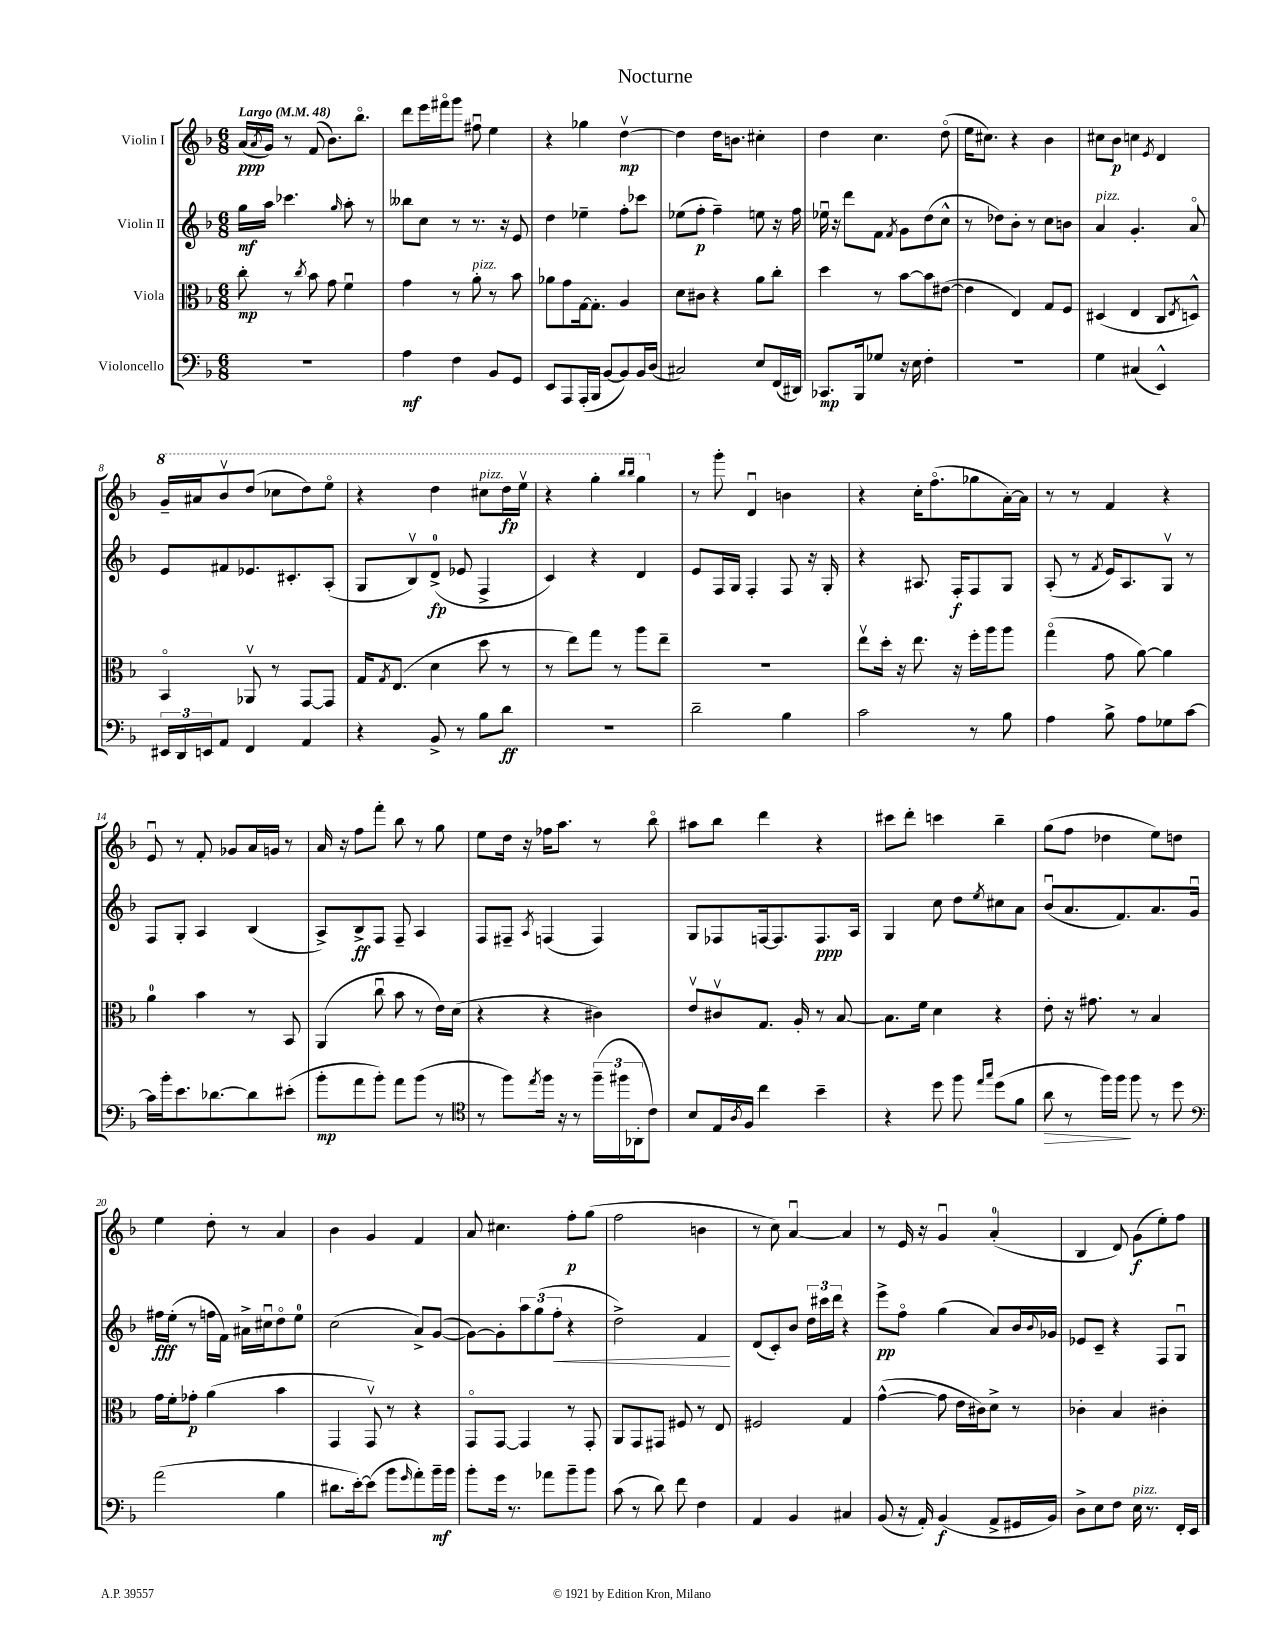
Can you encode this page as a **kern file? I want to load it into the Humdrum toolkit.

**kern	**kern	**kern	**kern
*staff4	*staff3	*staff2	*staff1
*clefF4	*clefC3	*clefG2	*clefG2
*k[b-]	*k[b-]	*k[b-]	*k[b-]
*M6/8	*M6/8	*M6/8	*M6/8
*MM48	*MM48	*MM48	*MM48
2.r	8cc'\	16gg\LL	(16a/LL
.	.	.	8qa/
.	.	16aa\JJ	16g/JJ)
.	8r	4.ccc-\	8r
.	8qcc/	.	.
.	8b-\	.	(8f/
.	8g\	.	8.b-\L)
.	.	16qqgg/	.
.	4fu\	8aa'\	.
.	.	.	8.bb-o\J
.	.	8r	.
=	=	=	=
4A\	4g\	8bb--\L	8ddd\L
.	.	8cc\J	16eee\L
.	.	.	16fff#o\J
4F\	8r	8r	8ggg\J
.	8a'\	8.r	8ff#u\
8BB-/L	8r	.	4ee\
.	.	16r	.
8GG/J	8b-\	8e/	.
=	=	=	=
8EE/L	8a-\L	4dd\	4r
8AAA/	8g\	.	.
(16AAA'/L	[16G\k	4ee-~\	4gg-\
16BBB-/JJ	8.G'\]J	.	.
[8BB-/L	.	.	.
8BB-/])	4A/	8ff'\L	[4ddv\
16BB-/L	.	8ccc-\J	.
(16D/JJ	.	.	.
=	=	=	=
2C#/)	8d\L	(8ee-\L	4dd\]
.	8c#\J	8ff'\J	.
.	4r	4ff~\)	16dd\LK
.	.	.	8.b\J
8E/L	8a\L	8ee\	4cc#'\
(16FF/L	8cc'\J	16r	.
16DD#/JJ)	.	16ff\	.
=	=	=	=
8.CC-/L	4dd\	16ee-u\	4dd\
.	.	16r	.
.	.	8ddd\L	.
16BBB-/k	.	.	.
8G-/J	8r	8f\J	4.cc\
.	.	8qf/	.
16r	[8b-\L	8g\L	.
16E\	.	.	.
4F'\	8b-\]	(8dd\	.
.	([8e#\J	8cc^^\J	(8ddo\
=	=	=	=
2.r	4e#\]	8r	16ee\LK
.	.	.	8.cc#\J)
.	.	8dd-\L)	.
.	4E/)	8b-'\J	4r
.	.	8r	.
.	8G/L	8cc\L	4b-\
.	8F/J	8b\J	.
=	=	=	=
4G\	(4D#/	4a/	8cc#\L
.	.	.	8b-\J
(4C#/	4E/	4.g'/	4cc\
.	.	.	8qe/
4EE^^/)	8C/L	.	4d/
.	8qE/	.	.
.	8D^^/J)	8ao/	.
=	=	=	=
24EE#/LL	4BB-o/	8e/L	16gg~/LL
24DD/	.	.	.
.	.	.	16aa#/J
24EE/J	.	.	.
8AA/J	.	8f#/	8bb-v/
4FF/	8AA-v/	8.e-/	(8ddd/J
.	8r	.	8ccc-\L
.	.	8.c#'/	.
4AA/	[8GG/L	.	8ddd\)
.	8GG/]J	(8A'/J	8eeeo\J
=	=	=	=
4r	16G/LK	8G/L	4r
.	8qG/	.	.
.	(8.E/J	.	.
.	.	8B-v/)	.
8BB-^/	4d\	(8d^/J	4ddd\
8r	.	8e-/	.
8B-\L	8dd\	4F^/	8ccc#\L
8d\J	8r	.	16ddd\L
.	.	.	16eeev\JJ
=	=	=	=
2.r	8r	4c/)	4r
.	8ee\L)	.	.
.	8gg\J	4r	4ggg'\
.	8r	.	.
.	.	.	16qqbbb-/LL
.	.	.	16qqbbb-/JJ
.	8aa\L	4d/	4ggg\
.	8ee~\J	.	.
=	=	=	=
2d~\	2.r	8e/L	8r
.	.	16F/L	8ggg'\
.	.	16G/JJ	.
.	.	4F'/	4du/
4B-\	.	8F/	4b\
.	.	16r	.
.	.	16G'/	.
=	=	=	=
2c\	8eev\L	4r	4r
.	16dd'\Jk	.	.
.	16r	.	.
.	8.ee\	8.A#/	16cc'\LK
.	.	.	(8.ffo\
.	16r	16F'/LK	.
8r	16ff'\LL	8F/	8gg-\
.	16aa\J	.	.
8B-\	8aa\J	8G/J	[16a'\L)
.	.	.	16a\]JJ
=	=	=	=
4A\	(4ggo\	(8A'/	8r
.	.	8r	8r
.	.	8qf/	.
8B-^\	8g\	16e/LK)	4f/
.	.	8.A/	.
8A\L	[8a\)	.	.
8G-\	4a\]	8Gv/J	4r
[8c\J	.	8r	.
=	=	=	=
16c\]LL	4a\	8F/L	8eu/
16b-'\J	.	.	.
8.e\	.	8G'/J	8r
.	4b-\	4A/	8f'/
[8.d-\	.	.	.
.	.	.	8g-/L
8d-\]	8r	(4B-/	16a/L
.	.	.	16g/JJ
(8e#'\J	8BB-/	.	8r
=	=	=	=
8b-'\L	(4AA/	8A^/L)	16a/
.	.	.	16r
8a\	.	8B-^/	8ff\L
8b-'\J)	8ccu\	8F/J	8fff'\J
8a\L	8b-\	8F~/	8bb-\
(8b-\J	8r	4A/	8r
8r	16e\LL)	.	8gg\
.	(16d\JJ	.	.
=	=	=	=
*clefC4	*	*	*
8r	4r	8F/L	8ee\L
8ff\L)	.	8F#~/J	16dd\Jk
.	.	.	16r
8qee/	.	8qA/	.
16ff\Jk	4r	(4F/	16ff-\LK
16r	.	.	8.aa\J
8r	.	.	.
(24ff~\LL	4c#\)	4F/)	8r
24ff#\	.	.	.
24AA-'\J	.	.	.
8c\J)	.	.	8bb-o\
=	=	=	=
8B-/L	8ev/L	8G/L	8aa#\L
16E/L	8c#v/	8F-/	8bb-\J
8qA/	.	.	.
16F/JJ	.	.	.
4cc\	8.G/J	[16F/k	4ddd\
.	.	8.F/]	.
.	16A'/	.	.
4b-~\	8r	8.F/	4r
.	[8B-/	.	.
.	.	16A/Jk	.
=	=	=	=
4r	8.B-\]L	4G/	8ccc#\L
.	.	.	8ddd'\J
.	16f\Jk	.	.
8dd\	4d\	8cc\	4ccc\
8ff\	.	8dd\L	.
16qqee/LL	.	.	.
16qqgg/JJ	.	8qee/	.
(8dd\L	4r	8cc#\	4bb-~\
8f\J	.	8a\J	.
=	=	=	=
8a\	8e'\	(8b-u/L	(8gg\L
8r	16r	8.a/	8ff\J
.	8.g#\	.	.
16ff\LL)	.	.	4dd-\
16ff\JJ	.	8.f/)	.
8ff\	8r	.	.
8r	4B-/	8.a/	8ee\L)
8dd\	.	.	8dd\J
.	.	16gu/Jk	.
=	=	=	=
*clefF4	*	*	*
(2a\	16g\LL	16ff#\LL	4ee\
.	16f'\J	(16ee'\JJ	.
.	8g-'\J	8r	.
.	(4a\	16ff\LL	8dd'\
.	.	16f\JJ)	.
.	.	16a#^\LL	8r
.	.	16cc#u\J	.
4B-\	4b-\	8ddo\	4a/
.	.	8ee\J	.
=	=	=	=
8.d#\L	4GG/	(2cc\	4b-\
[16e'\k)	.	.	.
(8e\]J	8GGv/)	.	4g/
8b-\L	8r	.	.
16qqg/	.	.	.
8a'\)	4r	8a^/L)	4f/
16b-~\L	.	([8g/J	.
16b-\JJ	.	.	.
=	=	=	=
8b-'\L	8GGo/L	8g\_L)	8a/
16g\Jk	[8GG/J	8g'\]	4.cc#\
8.r	.	.	.
.	4GG/]	12aa\	.
.	.	(12gg\	.
8a-\L	.	.	.
.	.	12ff'\J	.
8b-~\	8r	4r	8ff'\L
8b-\J	8GG'/	.	(8gg\J
=	=	=	=
(8c\	8AA/L	2dd^\)	2ff\
8r	8GG/	.	.
8d\)	8GG#/J	.	.
8f\	8F#/	.	.
4F\	8r	4f/	4b\
.	8E/	.	.
=	=	=	=
4AA/	2F#/	(8d/L	8r
.	.	8c'/)	8cc\)
4BB-/	.	8b-/J	[4au/
.	.	24dd\LL	.
.	.	24ccc#\	.
.	.	24ddd\JJ	.
4C#/	4G/	4r	4a/]
=	=	=	=
(8BB-/	([4g^^\	8eee^\L	8r
16r	.	8ffo\J	16e/
16AA'/)	.	.	16r
(4BB-/	8g\]	(4gg\	4gu/
.	16e\LL	.	.
.	16c#\J)	.	.
8AA^/L	8d^\J	8a/L)	(4a'/
16GG#/L	8r	16b-/L	.
.	.	8qqb-/	.
16BB-/JJ)	.	16g-/JJ	.
=	=	=	=
8D^\L	4c-'\	8e-/L	4B-/
8E\	.	8c~/J	.
8F\J	4B-/	4r	8d/)
16E\	.	.	(8g\L
8.r	.	.	.
.	4c#'\	8F/L	8ee'\)
16FF'/LL	.	8Gu/J	8ff\J
16EE/JJ	.	.	.
==	==	==	==
*-	*-	*-	*-
